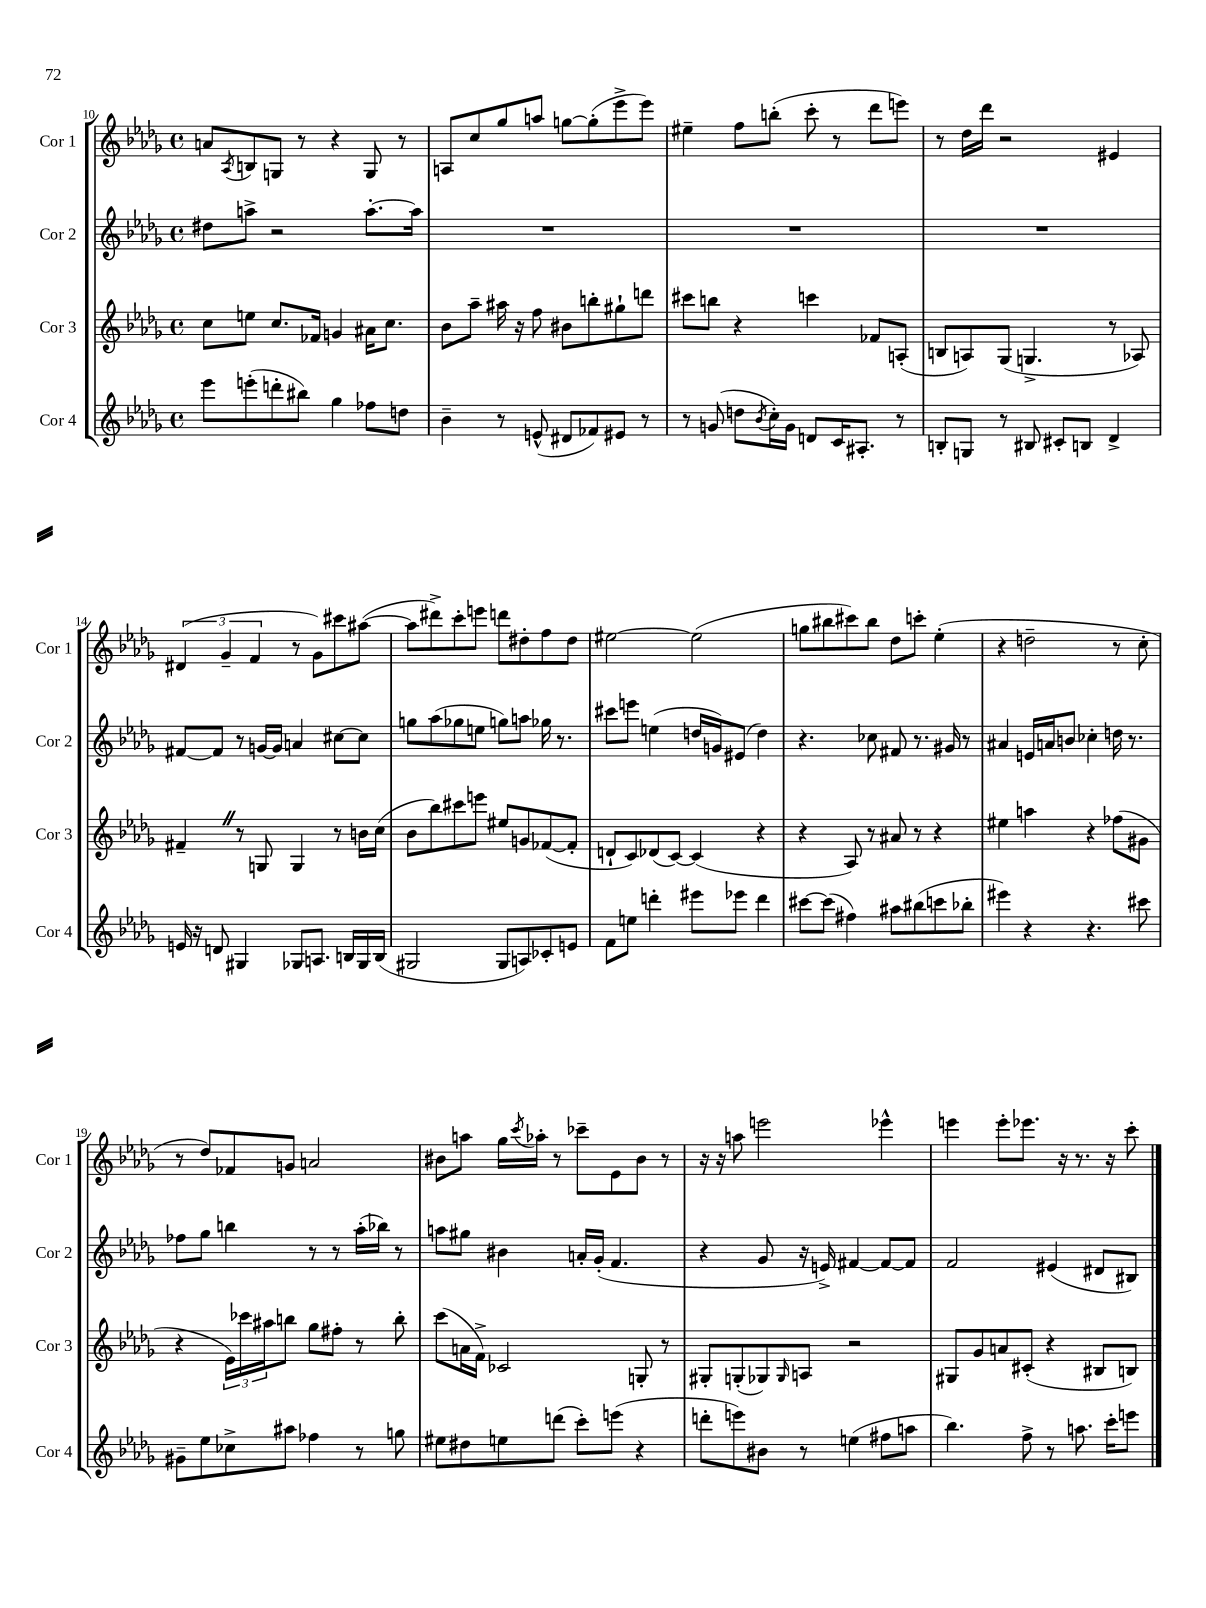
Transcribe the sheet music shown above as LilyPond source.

<<
\new StaffGroup <<
\new Staff = "s0" \with { instrumentName = "Cor 1" shortInstrumentName = "Cor 1" } {
    \clef treble \key des \major \defaultTimeSignature \time 4/4
    a'8 \acciaccatura { aes8 } b8 g8 r8 r4 g8 r8 |
    a8 c''8 ges''8 a''8 g''8~ g''8-.( ees'''8-> ees'''8) |
    eis''4-- f''8 b''8-.( c'''8-. r8 des'''8 e'''8) |
    r8 des''16 des'''16 r2 eis'4 |
    \tuplet 3/2 { dis'4( ges'4-- f'4 } r8 ges'8) cis'''8 ais''8~( |
    ais''8 dis'''8->) c'''8-. e'''8 d'''8 dis''8-. f''8 dis''8 |
    eis''2~ eis''2( |
    g''8 bis''8 cis'''8) bis''8 des''8 c'''8-. ees''4-.( |
    r4 d''2-- r8 c''8-. |
    r8 des''8) fes'8 g'8 a'2 |
    bis'8 a''8 ges''16 \acciaccatura { c'''8 } aes''16-. r8 ces'''8-- ees'8 bis'8 r8 |
    r16 r16 a''8 e'''2 ees'''4-^ |
    e'''4 e'''8-. ees'''8. r16 r8. r16 c'''8-. \bar "|." |
}
\new Staff = "s1" \with { instrumentName = "Cor 2" shortInstrumentName = "Cor 2" } {
    \clef treble \key des \major \defaultTimeSignature \time 4/4
    dis''8 a''8-> r2 a''8.~-. a''16 |
    R1 |
    R1 |
    R1 |
    fis'8~ fis'8 r8 g'16~ g'16 a'4 cis''8~ cis''8 |
    g''8 aes''8( ges''8 e''8 g''8) a''8 ges''16 r8. |
    cis'''8 e'''8 e''4( d''16 g'16) eis'8( d''4) |
    r4. ces''8 fis'8 r8. gis'16 r8 |
    ais'4 e'16 a'16 b'8 ces''4-. d''16 r8. |
    fes''8 ges''8 b''4 r8 r8 aes''16-.( bes''16) r8 |
    a''8 gis''8 bis'4 a'16-. ges'16-.( f'4. |
    r4 ges'8 r16 e'16->) fis'4~ fis'8~ fis'8 |
    f'2 eis'4( dis'8 bis8) \bar "|." |
}
\new Staff = "s2" \with { instrumentName = "Cor 3" shortInstrumentName = "Cor 3" } {
    \clef treble \key des \major \defaultTimeSignature \time 4/4
    c''8 e''8 c''8. fes'16 g'4 ais'16 c''8. |
    bes'8 aes''8-- ais''16 r16 f''8 bis'8 b''8-. gis''8-! d'''8 |
    cis'''8 b''8 r4 c'''4 fes'8 a8-.( |
    b8 a8) ges8( g4.-> r8 aes8) |
    fis'4-- \once \override BreathingSign.text = \markup { \musicglyph "scripts.caesura.straight" } \breathe r8 g8 g4 r8 b'16 c''16( |
    bes'8 bes''8) cis'''8 e'''8 eis''8 g'8 fes'8~( fes'8-. |
    d'8-! c'8) des'8( c'8~) c'4( r4 |
    r4 aes8) r8 ais'8 r8 r4 |
    eis''4 a''4 r4 fes''8( gis'8 |
    r4 \tuplet 3/2 { ees'16) ces'''16 ais''16 } b''8 ges''8 fis''8-. r8 b''8-. |
    c'''8( a'16 f'16->) ces'2 g8-. r8 |
    gis8-. g8-.( ges8) \grace { ges16 } a8 r2 |
    gis8 ges'8 a'8 cis'8-.( r4 bis8 b8) \bar "|." |
}
\new Staff = "s3" \with { instrumentName = "Cor 4" shortInstrumentName = "Cor 4" } {
    \clef treble \key des \major \defaultTimeSignature \time 4/4
    ees'''8 e'''8-.( d'''8-. bis''8) ges''4 fes''8 d''8 |
    bes'4-- r8 e'8-^( dis'8 fes'8) eis'8 r8 |
    r8 g'8( d''8 \acciaccatura { bes'8 } c''16-.) g'16 d'8 c'16 ais8.-. r8 |
    b8-. g8 r8 bis8 cis'8-. b8 des'4-> |
    e'16 r16 d'8 gis4 ges8 a8. b16 ges16 b16( |
    gis2 gis8 a8) ces'8-. e'8 |
    f'8 e''8 d'''4-. eis'''8 ees'''8 d'''4 |
    cis'''8~ cis'''8( fis''4) ais''8 bis''8( c'''8 bes''8-. |
    eis'''4) r4 r4. cis'''8 |
    gis'8-- ees''8 ces''8-> ais''8 fes''4 r8 g''8 |
    eis''8 dis''8 e''8 d'''8( c'''8-.) e'''8( r4 |
    d'''8-. e'''8) bis'8 r8 e''4( fis''8 a''8 |
    bes''4.) f''8-> r8 a''8. c'''16-. e'''8 \bar "|." |
}
>>
>>
\layout { \context { \Score currentBarNumber = #10 } }
